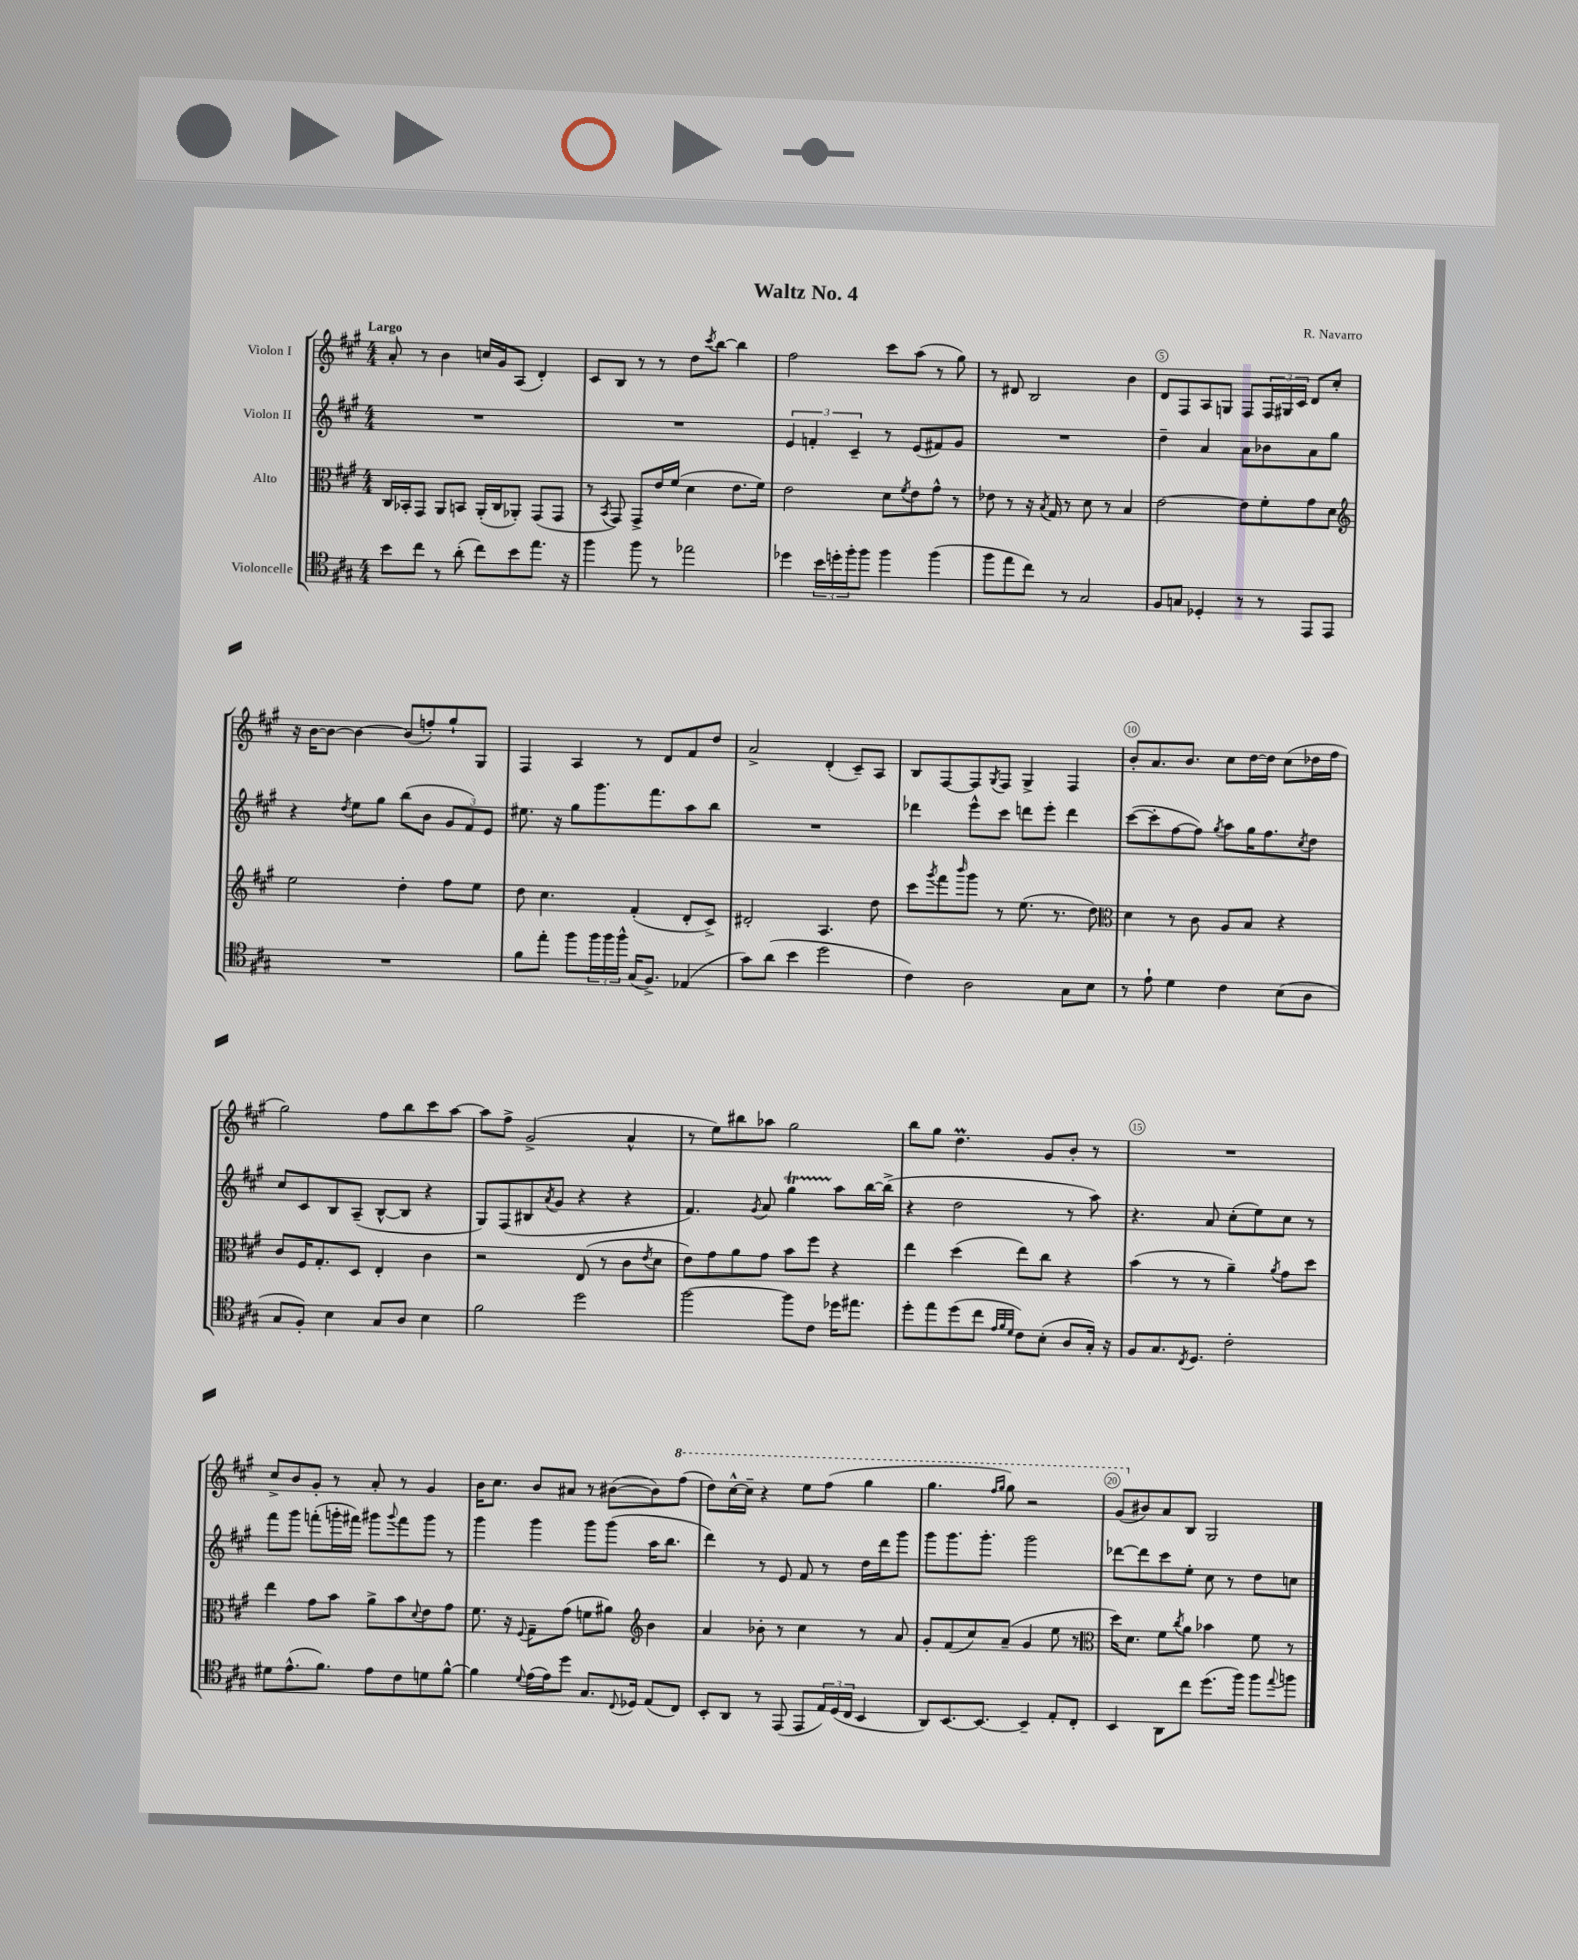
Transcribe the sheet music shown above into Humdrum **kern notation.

**kern	**kern	**kern	**kern
*part4	*part3	*part2	*part1
*staff4	*staff3	*staff2	*staff1
*I"Violoncelle	*I"Alto	*I"Violon II	*I"Violon I
*clefC4	*clefC3	*clefG2	*clefG2
*k[f#c#g#]	*k[f#c#g#]	*k[f#c#g#]	*k[f#c#g#]
*M4/4	*M4/4	*M4/4	*M4/4
=1	=1	=1	=1
!	!	!	!LO:TX:a:B:t=Largo
8b\L	16C#/LL	1r	8a'/
.	16BB-X'/J	.	.
8cc#\J	8GG#/J	.	8r
8r	8AA/L	.	4b\
(8a'\	8BBn/J	.	.
8cc#\L)	(16AA'/LL	.	16ccn/LL
.	16C#/J	.	16g#/J
8b\	8AA-X'/J)	.	(8A/J
8.ee\J	(8GG#/L	.	4d'/)
.	8GG#/J	.	.
16r	.	.	.
=2	=2	=2	=2
4ff#\	8r	1r	8c#/L
.	8qBB/	.	.
.	8GG#/)	.	8B/J
8ff#\	8GG#^/L	.	8r
8r	16e/L	.	8r
.	(16f#/JJ	.	.
2ee-X\	4d\	.	8dd\L
.	.	.	8qccc#/
.	.	.	[8bb\J
.	8.e\L	.	4bb\]
.	16f#\Jk)	.	.
=3	=3	=3	=3
4dd-X\	2e\	6e/	2ff#\
.	.	6fn'/	.
24b\LL	.	.	.
24ddn'\	.	.	.
24ff#'\J	.	6c#~/	.
8ff#\J	.	.	.
4ff#\	8d\L	8r	8ccc#\L
.	8qf#/	.	.
.	8e\	(8e/L	(8aa\J
(4ff#\	8g#^^\J	8f#X/)	8r
.	8r	8g#/J	8gg#\)
=4	=4	=4	=4
8ff#\L	8e-X\	1r	8r
8ee\	8r	.	8d#X/
8cc#\J)	16r	.	2B/
.	8qB/	.	.
.	16G#/	.	.
8r	8r	.	.
2G#/	8d\	.	.
.	8r	.	.
.	4B/	.	4b\
=5	=5	=5	=5
8F#/L	[2e\	4dd~\	8d/L
8Gn/J	.	.	8F#/
4D-X'/	.	4a/	8A/
.	.	.	8Gn/J
8r	8e\L]	8a\L	8F#/L
8r	8f#'\	8b-X\	24F#/L
.	.	.	24G#X/
.	.	.	24c#/JJ
8EE/L	8g#\	8a\	8d/L
8EE/J	8d\J	8gg#\J	8cc#'/J
!!LO:LB:g=z
=6	=6	=6	=6
*	*clefG2	*	*
1r	2ee\	4r	16r
.	.	.	[16b\KL
.	.	.	8b\J_
.	.	8qdd/	.
.	.	8ee\L	4b\_
.	.	8gg#\J	.
.	4dd'\	(8bb\L	(8b/L]
.	.	8b\J	8ffn'/)
.	8ff#\L	12g#/L	8gg#`/
.	.	12f#/)	.
.	8ee\J	.	8G#/J
.	.	12e/J	.
=7	=7	=7	=7
8f#\L	8dd\	8.ee#X\	4F#/
8ee'\J	4.cc#\	.	.
.	.	16r	.
8ff#\L	.	8gg#\L	4A/
24ff#\L	.	8.ggg#\	.
24ff#\	.	.	.
24ff#^^\JJ	.	.	.
(16G#/KL	(4f#'/	.	8r
8.F#^/J)	.	8.fff#\	.
.	.	.	8d/L
(4E-X/	8d'/L	8aa\	8f#/
.	8c#^/J)	8bb\J	8dd/J
=8	=8	=8	=8
8g#\L)	2d#X'/	1r	2a^/
(8a\J	.	.	.
4b\	.	.	.
2dd\	4.A/	.	(4d'/
.	.	.	8c#~/L)
.	8dd\	.	8A/J
=9	=9	=9	=9
4c#\)	8ccc#\L	4ddd-X\	8B/L
.	8qggg#/	.	.
.	8fff#\	.	[8F#/
.	16qqbbb/	.	.
2A\	8ggg#\J	8eee^^\L	8F#/]
.	.	.	8qG#/
.	8r	8ccc#\J	8F#/J
.	(8.ee\	8dddn\L	4G#^/
.	.	8eee'\J	.
.	8.r	.	.
8G#\L	.	4ddd\	4F#/
8B\J	8dd\)	.	.
=10	=10	=10	=10
*	*clefC3	*	*
8r	4d\	([8ccc#\L	8b'/L
8e`\	.	8ccc#'\]	8.a/
4d\	8r	[8ff#\	.
.	.	.	8.b/J
.	8c#\	8ff#\J])	.
.	.	8qgg#/	.
4c#\	8A/L	8aa\L	8cc#\L
.	8B/J	16gg#\K	[16dd\L
.	.	8.ff#\	16dd\JJ]
(8B\L	4r	.	(8cc#\L
.	.	8qcc#/	.
8A\J	.	8dd\J	16dd-X\L
.	.	.	16ff#\JJ
!!LO:LB:g=z
=11	=11	=11	=11
8G#/L	8c#/L	8cc#/L	2gg#\)
8F#'/J)	16F#/K	8c#/	.
.	8.G#'/	.	.
4B\	.	8B/	.
.	8D/J	(8A~/J	.
8G#/L	4E'/	[8B^^/L	8ff#\L
8A/J	.	8B/J]	8bb\
4B\	4c#\	4r	8ccc#\
.	.	.	[8aa\J
=12	=12	=12	=12
2f#\	2r	8G#/L)	8aa\L]
.	.	(8F#/	8ff#^\J
.	.	8B#X/	(2g#^/
.	.	8qa/	.
.	.	8g#/J	.
2dd\	(8E/	4r	.
.	8r	.	.
.	8c#\L	4r	4a^^/
.	8qe/	.	.
.	8d\J	.	.
=13	=13	=13	=13
[2ff#\	8e\L)	4.f#/)	8r
.	8g#\	.	8ee\L)
.	8a\	.	8bb#X\
.	.	8qg#/	.
.	8g#\J	8a/	8aa-X\J
8ff#\L]	8b\L	4gg#t\	2gg#\
8c#\J	8ff#\J	.	.
16dd-X\KL	4r	8aa\L	.
8.ee#X\J	.	.	.
.	.	[16bb\L	.
.	.	(16bb^\JJ]	.
=14	=14	=14	=14
8dd'\L	4ee\	4r	8bb\L
8ee\	.	.	8gg#\J
(8dd\	(4dd\	2dd\	4.ddM\
8cc#\J	.	.	.
32qqe/LLL	.	.	.
32qqf#/	.	.	.
32qqd/JJJ	.	.	.
8c#\L)	8ee\L)	.	.
(8B'\J	8cc#\J	.	8g#/L
8A/L	4r	8r	8b'/J
16G#'/Jk)	.	8aa\)	8r
16r	.	.	.
=15	=15	=15	=15
8F#/L	(4b\	4.r	1r
8.G#/	.	.	.
.	8r	.	.
8qC#/	.	.	.
8.D/J	.	.	.
.	8r	8a/	.
2c#'\	4a~\)	(8cc#'\L	.
.	.	8ee\)	.
.	8qa/	.	.
.	8g#\L	8cc#\J	.
.	8dd\J	8r	.
!!LO:LB:g=z
=16	=16	=16	=16
8d#X\L	4ee\	8fff#\L	8cc#^/L
(8.e^^\	.	8ggg#\J	8b/
.	8g#\L	(8fffn'\L	8g#'/J
8.f#\J)	.	.	.
.	8b\J	16gggn'\L	8r
.	.	16fff#X\JJ)	.
8e\L	8a^\L	8ggg#X\L	8a'/
.	.	8qqggg#/	.
8c#\	8b\	8fff#\	8r
.	8qqd/	.	.
8dn\	8e\	8ggg#\J	4g#/
[8f#^^\J	8g#\J	8r	.
=17	=17	=17	=17
4f#\]	8.f#\	4ggg#\	16b\KL
.	.	.	8.cc#\J
.	16r	.	.
8qqd/	8qqF#/	.	.
(16e\LL	8G#~\L	4ggg#\	8b/L
16e\J)	.	.	.
8dd\J	(8g#\J	.	8a#X/J
8.G#/L	8fn\L	8ggg#\L	8r
.	8a#X\J)	(8ggg#\J	([8b#X\L
8qqC#/	.	.	.
16D-X/Jk	.	.	.
*	*clefG2	*	*
(8E/L	4b\	16aa\KL	8b#\])
.	.	8.bb\J	.
*	*	*	*8va
8C#/J)	.	.	(8fff#\J
=18	=18	=18	=18
8BB'/L	4a/	4ddd\)	8ddd\L)
8AA/J	.	.	[16ccc#^^\L
.	.	.	16ccc#~\JJ]
8r	8b-X'\	8r	4r
(8EE/	8r	8e/	.
8EE/L	4cc#\	8f#/	8eee\L
24E/L)	.	8r	(8fff#\J
(24D/	.	.	.
24C#/JJ	.	.	.
4BB/	8r	16dd\LL	4ggg#\
.	.	16ddd\J	.
.	8a/	8ggg#\J	.
=19	=19	=19	=19
8AA/L)	8g#'/L	8ggg#\L	4.ggg#\
[8.BB/	(8f#/	8.ggg#\	.
.	8cc#/)	.	.
8.BB/J_	.	8.ggg#'\J	.
.	.	.	16qqfff#/LL
.	.	.	16qqggg#/JJ
.	(8a~/J	.	8ggg#\)
4BB~/]	4g#/	2ggg#\	2r
8E'/L	8ee\	.	.
8C#'/J	8r	.	.
=20	=20	=20	=20
*	*clefC3	*	*
4BB/	16dd\KL)	[8ddd-X\L	(8gg#/L
.	8.d\J	.	.
*	*	*	*X8va
.	.	8ddd-\]	8b#X/)
8AA\L	8f#\L	8ccc#\	8a/
.	8qcc#/	.	.
8cc#\J	8a\J	8ee'\J	8B/J
(8.dd\L	4b-X\	8cc#\	2G#/
.	.	8r	.
16ff#\Jk)	.	.	.
8ff#\L	8f#\	8dd\L	.
8qqee/	.	.	.
8ffn\J	8r	8ccn\J	.
==	==	==	==
*-	*-	*-	*-
